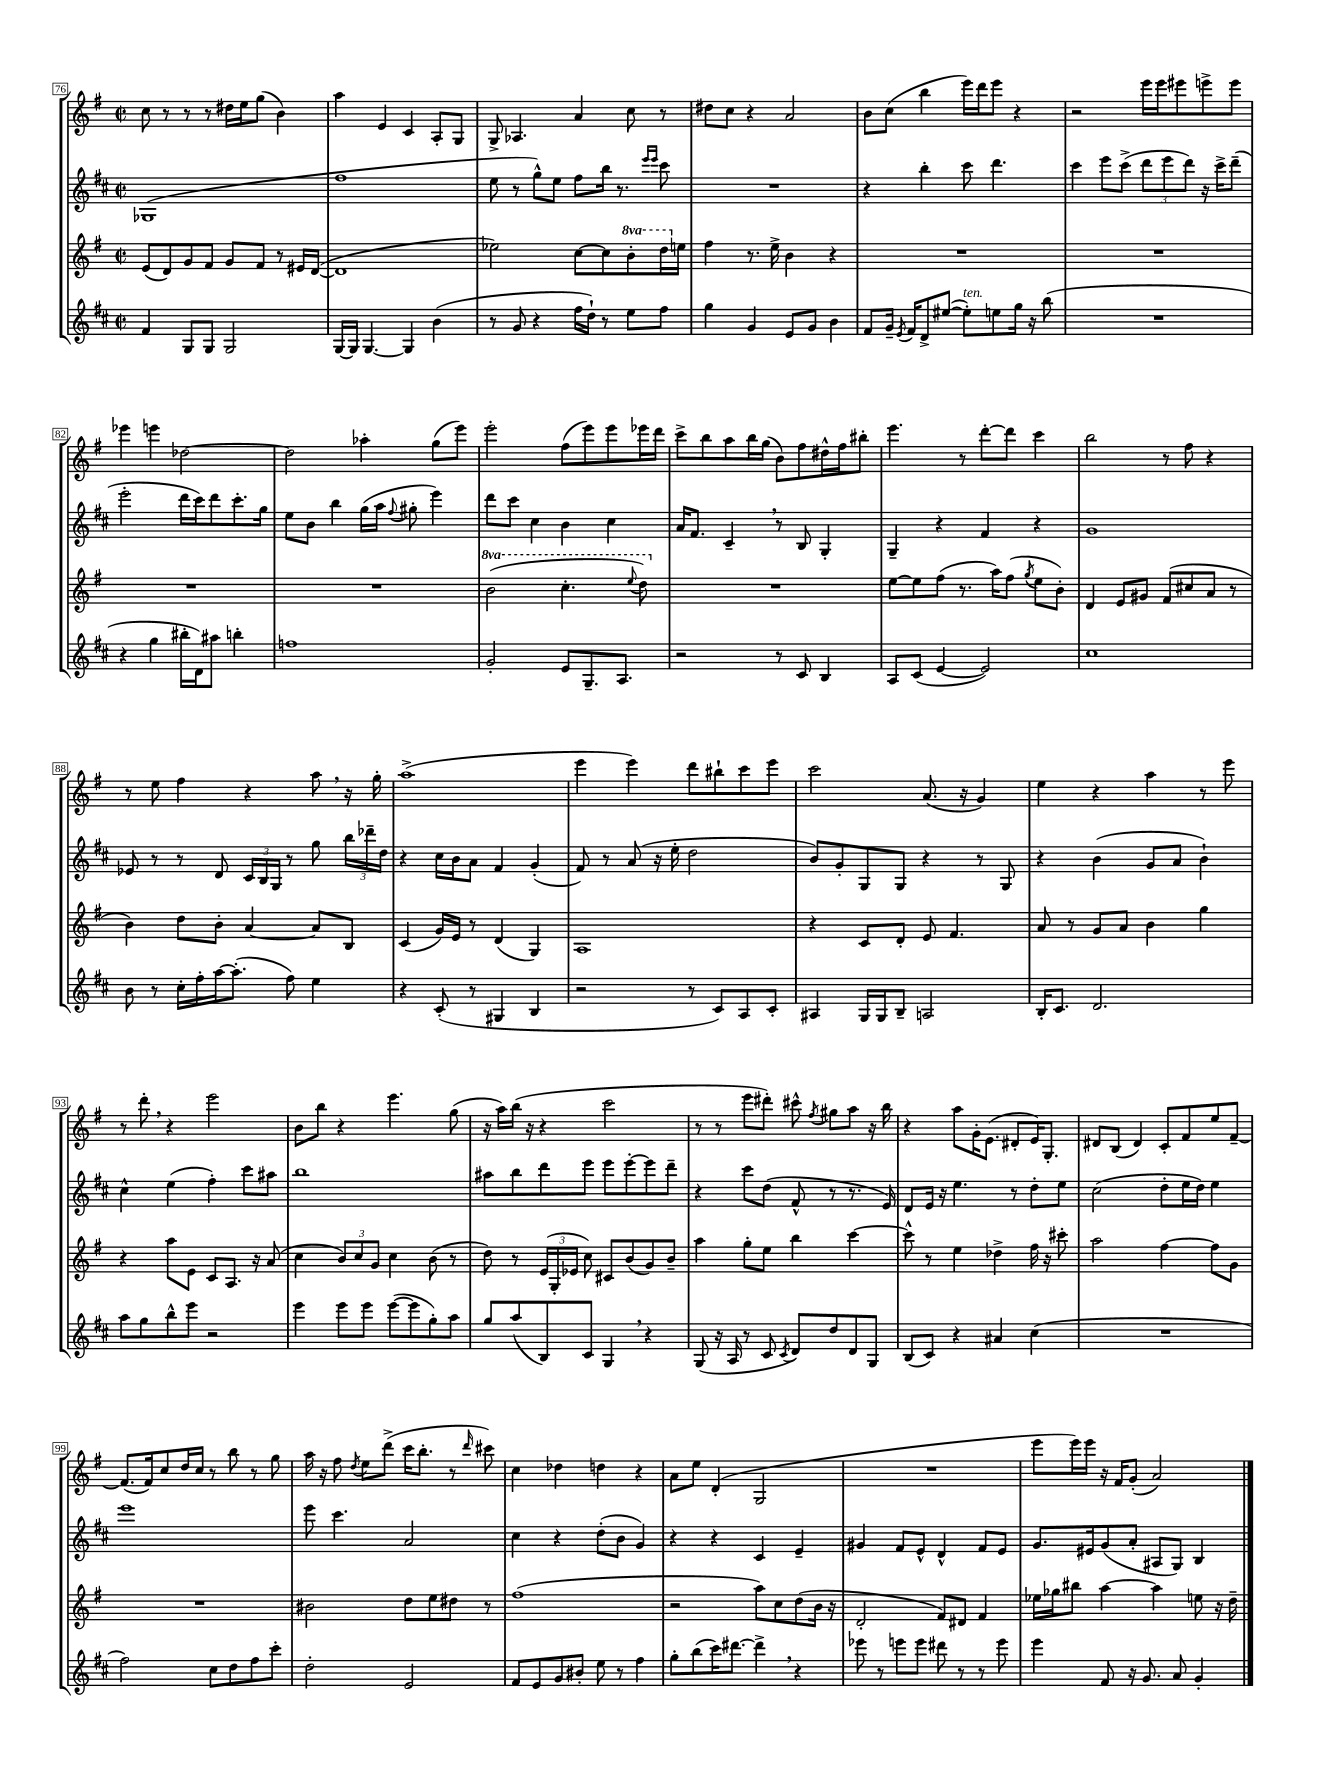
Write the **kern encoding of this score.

**kern	**kern	**kern	**kern
*part4	*part3	*part2	*part1
*staff4	*staff3	*staff2	*staff1
*clefG2	*clefG2	*clefG2	*clefG2
*k[f#c#]	*k[f#]	*k[f#c#]	*k[f#]
*M2/2	*M2/2	*M2/2	*M2/2
*met(c|)	*met(c|)	*met(c|)	*met(c|)
=76	=76	=76	=76
4f#/	(8e/L	(1G-X	8cc\
.	8d/)	.	8r
8G/L	8g/	.	8r
8G/J	8f#/J	.	8r
2G/	8g/L	.	16dd#X\LL
.	.	.	16ee\J
.	8f#/J	.	(8gg\J
.	8r	.	4b\)
.	16e#X/LL	.	.
.	([16d/JJ	.	.
=77	=77	=77	=77
[16G/LL	1d]	1ff#	4aa\
16G/JJ]	.	.	.
[4.G/	.	.	.
.	.	.	4e/
4G/]	.	.	4c/
(4b\	.	.	8A'/L
.	.	.	8G/J
=78	=78	=78	=78
8r	2ee-X\)	8ee\	8G^/
8g/	.	8r	4.A-X/
4r	.	8gg^^\L)	.
.	.	8ee\J	.
16ff#\LL	[8cc\L	8ff#\L	4a/
16dd`\JJ)	.	.	.
8r	8cc\]	16bb\Jk	.
.	.	8.r	.
*	*8va	*	*
8ee\L	8bb'\	.	8cc\
.	.	16qqeee/LL	.
.	.	16qqeee/JJ	.
8ff#\J	16ddd\L	8ccc#\	8r
*	*X8va	*	*
.	16een\JJ	.	.
=79	=79	=79	=79
4gg\	4ff#\	1r	8dd#X\L
.	.	.	8cc\J
4g/	8.r	.	4r
.	16ee^\	.	.
8e/L	4b\	.	2a/
8g/J	.	.	.
4b\	4r	.	.
=80	=80	=80	=80
8f#/L	1r	4r	8b\L
16g~/Jk	.	.	(8cc\J
8qe/	.	.	.
16f#/KL	.	.	.
8d^/	.	4bb'\	4bb\
([8ee#X/J	.	.	.
!LO:TX:a:i:t=ten.	!	!	!
8ee#'\L])	.	8ccc#\	16eee\LL)
.	.	.	16ddd\J
8een\	.	4.ddd\	8eee\J
16gg\Jk	.	.	4r
16r	.	.	.
(8bb\	.	.	.
=81	=81	=81	=81
1r	1r	4ccc#\	2r
.	.	8eee\L	.
.	.	(8ccc#^\J	.
.	.	12ddd\L	16eee\LL
.	.	.	16eee\J
.	.	12eee\	.
.	.	.	8eee#X\
.	.	12ddd\J)	.
.	.	16r	8eeen^\
.	.	16ccc#^\KL	.
.	.	(8ddd~\J	8eee\J
!!LO:LB:g=z
=82	=82	=82	=82
4r	1r	2eee'\	4eee-X\
4gg\	.	.	4eeen\
16bb#X'\LL	.	16ddd\LL	[2dd-X\
16d\J)	.	16ccc#\J)	.
8aa#X\J	.	8ddd\	.
4bbn'\	.	8.ccc#'\	.
.	.	16gg\Jk	.
=83	=83	=83	=83
1ffn	1r	8ee\L	2dd-\]
.	.	8b\J	.
.	.	4bb\	.
.	.	(16gg\LL	4aa-X'\
.	.	16aa\JJ	.
.	.	8qqff#/	.
.	.	8gg#X'\	.
.	.	4eee\)	(8gg\L
.	.	.	8eee\J)
=84	=84	=84	=84
*	*8va	*	*
2g'/	(2bb\	8ddd\L	2eee'\
.	.	8ccc#\J	.
.	.	4cc#\	.
8e/L	4.ccc'\	4b\	(8ff#\L
8.G~/	.	.	8eee\)
.	.	4cc#\	8eee\
8.A/J	.	.	.
.	8qqeee/	.	.
.	8ddd\)	.	16eee-X\L
.	.	.	16ddd\JJ
=85	=85	=85	=85
*	*X8va	*	*
2r	1r	16a/KL	8ccc^\L
.	.	8.f#/J	.
.	.	.	8bb\
.	.	4c#~,/	8aa\
.	.	.	16bb\L
.	.	.	(16gg\JJ
8r	.	8r	8b\L)
8c#/	.	8B/	8ff#\
4B/	.	4G'/	16dd#X^^\L
.	.	.	16ff#\J
.	.	.	8bb#X'\J
=86	=86	=86	=86
8A/L	[8ee\L	4G~/	4.eee\
(8c#/J	8ee\]	.	.
[4e/	(8ff#\J	4r	.
.	8.r	.	8r
2e/])	.	4f#/	[8ddd'\L
.	16aa\KL)	.	.
.	(8ff#\J	.	8ddd\J]
.	8qgg/	.	.
.	8ee\L	4r	4ccc\
.	8b'\J)	.	.
=87	=87	=87	=87
1cc#	4d/	1g	2bb\
.	8e/L	.	.
.	8g#X/J	.	.
.	(8f#/L	.	8r
.	8cc#X/	.	8ff#\
.	8a/J	.	4r
.	8r	.	.
!!LO:LB:g=z
=88	=88	=88	=88
8b\	4b\)	8e-X/	8r
8r	.	8r	8ee\
16cc#'\LL	8dd\L	8r	4ff#\
16ff#'\	.	.	.
[16aa\J	8b'\J	8d/	.
(8.aa'\J]	.	.	.
.	[4a/	24c#/LL	4r
.	.	24B/	.
.	.	24G/JJ	.
8ff#\)	.	8r	.
4ee\	8a/L]	8gg\	8aa,\
.	8B/J	24bb\LL	16r
.	.	24ddd-X~\	.
.	.	.	16gg'\
.	.	24dd\JJ	.
=89	=89	=89	=89
4r	(4c/	4r	(1aa^
(8c#'/	16g/LL)	16cc#\LL	.
.	16e/JJ	16b\J	.
8r	8r	8a\J	.
4G#X/	(4d/	4f#/	.
4B/	4G/)	(4g'/	.
=90	=90	=90	=90
2r	1A	8f#/)	4eee\
.	.	8r	.
.	.	(8a/	4eee\)
.	.	16r	.
.	.	16ee'\	.
8r	.	2dd\	8ddd\L
8c#/L)	.	.	8bb#X`\
8A/	.	.	8ccc\
8c#'/J	.	.	8eee\J
=91	=91	=91	=91
4A#X/	4r	8b/L)	2ccc\
.	.	8g'/	.
16G/LL	8c/L	8G/	.
16G/J	.	.	.
8B~/J	8d'/J	8G/J	.
2An/	8e/	4r	(8.a/
.	4.f#/	.	.
.	.	.	16r
.	.	8r	4g/)
.	.	8G/	.
=92	=92	=92	=92
16B'/KL	8a/	4r	4ee\
8.c#/J	.	.	.
.	8r	.	.
2.d/	8g/L	(4b\	4r
.	8a/J	.	.
.	4b\	8g/L	4aa\
.	.	8a/J	.
.	4gg\	4b`\)	8r
.	.	.	8eee\
!!LO:LB:g=z
=93	=93	=93	=93
8aa\L	4r	4cc#^^\	8r
8gg\	.	.	8ddd',\
8bb^^\	8aa\L	(4ee\	4r
8eee\J	8e\J	.	.
2r	8c/L	4ff#'\)	2eee\
.	8.A/J	.	.
.	.	8ccc#\L	.
.	16r	.	.
.	(8a/	8aa#X\J	.
=94	=94	=94	=94
4eee\	4cc\	1bb	8b\L
.	.	.	8bb\J
8eee\L	12b/L)	.	4r
.	12cc/	.	.
8eee\J	.	.	.
.	12g/J	.	.
([8eee\L	4cc\	.	4.eee\
8eee\]	.	.	.
8gg'\)	(8b\	.	.
8aa\J	8r	.	(8gg\
=95	=95	=95	=95
8gg/L	8dd\)	8aa#X\L	16r
.	.	.	16aa\LL)
(8aa/	8r	8bb\	(16bb\JJ
.	.	.	16r
8B/)	(24e/LL	8ddd\	4r
.	24G'/	.	.
.	24e-X/JJ	.	.
8c#/J	8cc\)	8eee\J	.
4G,/	8c#X/L	8eee\L	2ccc\
.	(8b/	[8eee'\	.
4r	8g/)	8eee\]	.
.	8b~/J	8ddd~\J	.
=96	=96	=96	=96
(8G/	4aa\	4r	8r
16r	.	.	8r
16A/	.	.	.
8r	8gg'\L	8ccc#\L	8eee\L
8c#/	8ee\J	(8dd\J	8ddd#X'\J)
8qc#/	.	.	.
8d/L)	4bb\	8f#^^/	8ccc#X^^\
.	.	.	8qff#/
8dd/	.	8r	8gg#X\L
8d/	[4ccc\	8.r	8aa\J
8G/J	.	.	16r
.	.	16e/)	16bb\
=97	=97	=97	=97
(8B/L	8ccc^^\]	8d/L	4r
8c#/J)	8r	16e/Jk	.
.	.	16r	.
4r	4ee\	4.ee\	8aa\L
.	.	.	16g'\K
.	.	.	(8.e\J
4a#X/	4dd-X^\	.	.
.	.	8r	8d#X'/L
(4cc#\	16ff#\	8dd'\L	16e/K)
.	16r	.	8.G'/J
.	8ccc#X'\	8ee\J	.
=98	=98	=98	=98
1r	2aa\	(2cc#\	8d#X/L
.	.	.	(8B/J
.	.	.	4d#/)
.	[4ff#\	8dd'\L	8c'/L
.	.	16ee\L	8f#/
.	.	16dd\JJ)	.
.	8ff#\L]	4ee\	8ee/
.	8g\J	.	[8f#~/J
!!LO:LB:g=z
=99	=99	=99	=99
2ff#\)	1r	1eee	(8.f#/L]
.	.	.	16f#/k)
.	.	.	8cc/
.	.	.	16dd/L
.	.	.	16cc/JJ
8cc#\L	.	.	8r
8dd\	.	.	8bb\
8ff#\	.	.	8r
8ccc#'\J	.	.	8gg\
=100	=100	=100	=100
2dd'\	2b#X\	8eee\	16aa\
.	.	.	16r
.	.	4.ccc#\	8ff#\
.	.	.	8qdd/
.	.	.	8ee\L
.	.	.	(8ddd^\J
2e/	8dd\L	2a/	16ccc\KL
.	.	.	8.bb'\J
.	8ee\	.	.
.	8dd#X\J	.	8r
.	.	.	16qqddd/
.	8r	.	8ccc#X\)
=101	=101	=101	=101
8f#/L	(1ff#	4cc#\	4cc\
8e/	.	.	.
8g/	.	4r	4dd-X\
8b#X'/J	.	.	.
8ee\	.	(8dd'\L	4ddn\
8r	.	8b\J	.
4ff#\	.	4g/)	4r
=102	=102	=102	=102
8gg'\L	2r	4r	8a\L
(8bb\	.	.	8ee\J
16ccc#\K)	.	4r	(4d'/
[8.ddd#X\J	.	.	.
4ddd#^,\]	8aa\L)	4c#/	2G/
.	8cc\	.	.
4r	(8dd\	4e~/	.
.	16b\Jk	.	.
.	16r	.	.
=103	=103	=103	=103
8eee-X\	2d'/	4g#X/	1r
8r	.	.	.
8eeen\L	.	8f#/L	.
8eee\J	.	8e^^/J	.
8ddd#X\	8f#/L)	4d^^/	.
8r	8d#X/J	.	.
8r	4f#/	8f#/L	.
8eee\	.	8e/J	.
=104	=104	=104	=104
4eee\	16ee-X\LL	8.g/L	8eee\L
.	16gg-X\J	.	.
.	8bb#X\J	.	16eee\L)
.	.	16e#X/k	16eee\JJ
8f#/	[4aa\	(8g/	16r
.	.	.	16f#/KL
16r	.	8a'/J	(8g'/J
8.g/	.	.	.
.	4aa\]	8A#X/L	2a/)
8a/	.	8G/J)	.
4g'/	8een\	4B/	.
.	16r	.	.
.	16dd~\	.	.
==	==	==	==
*-	*-	*-	*-
